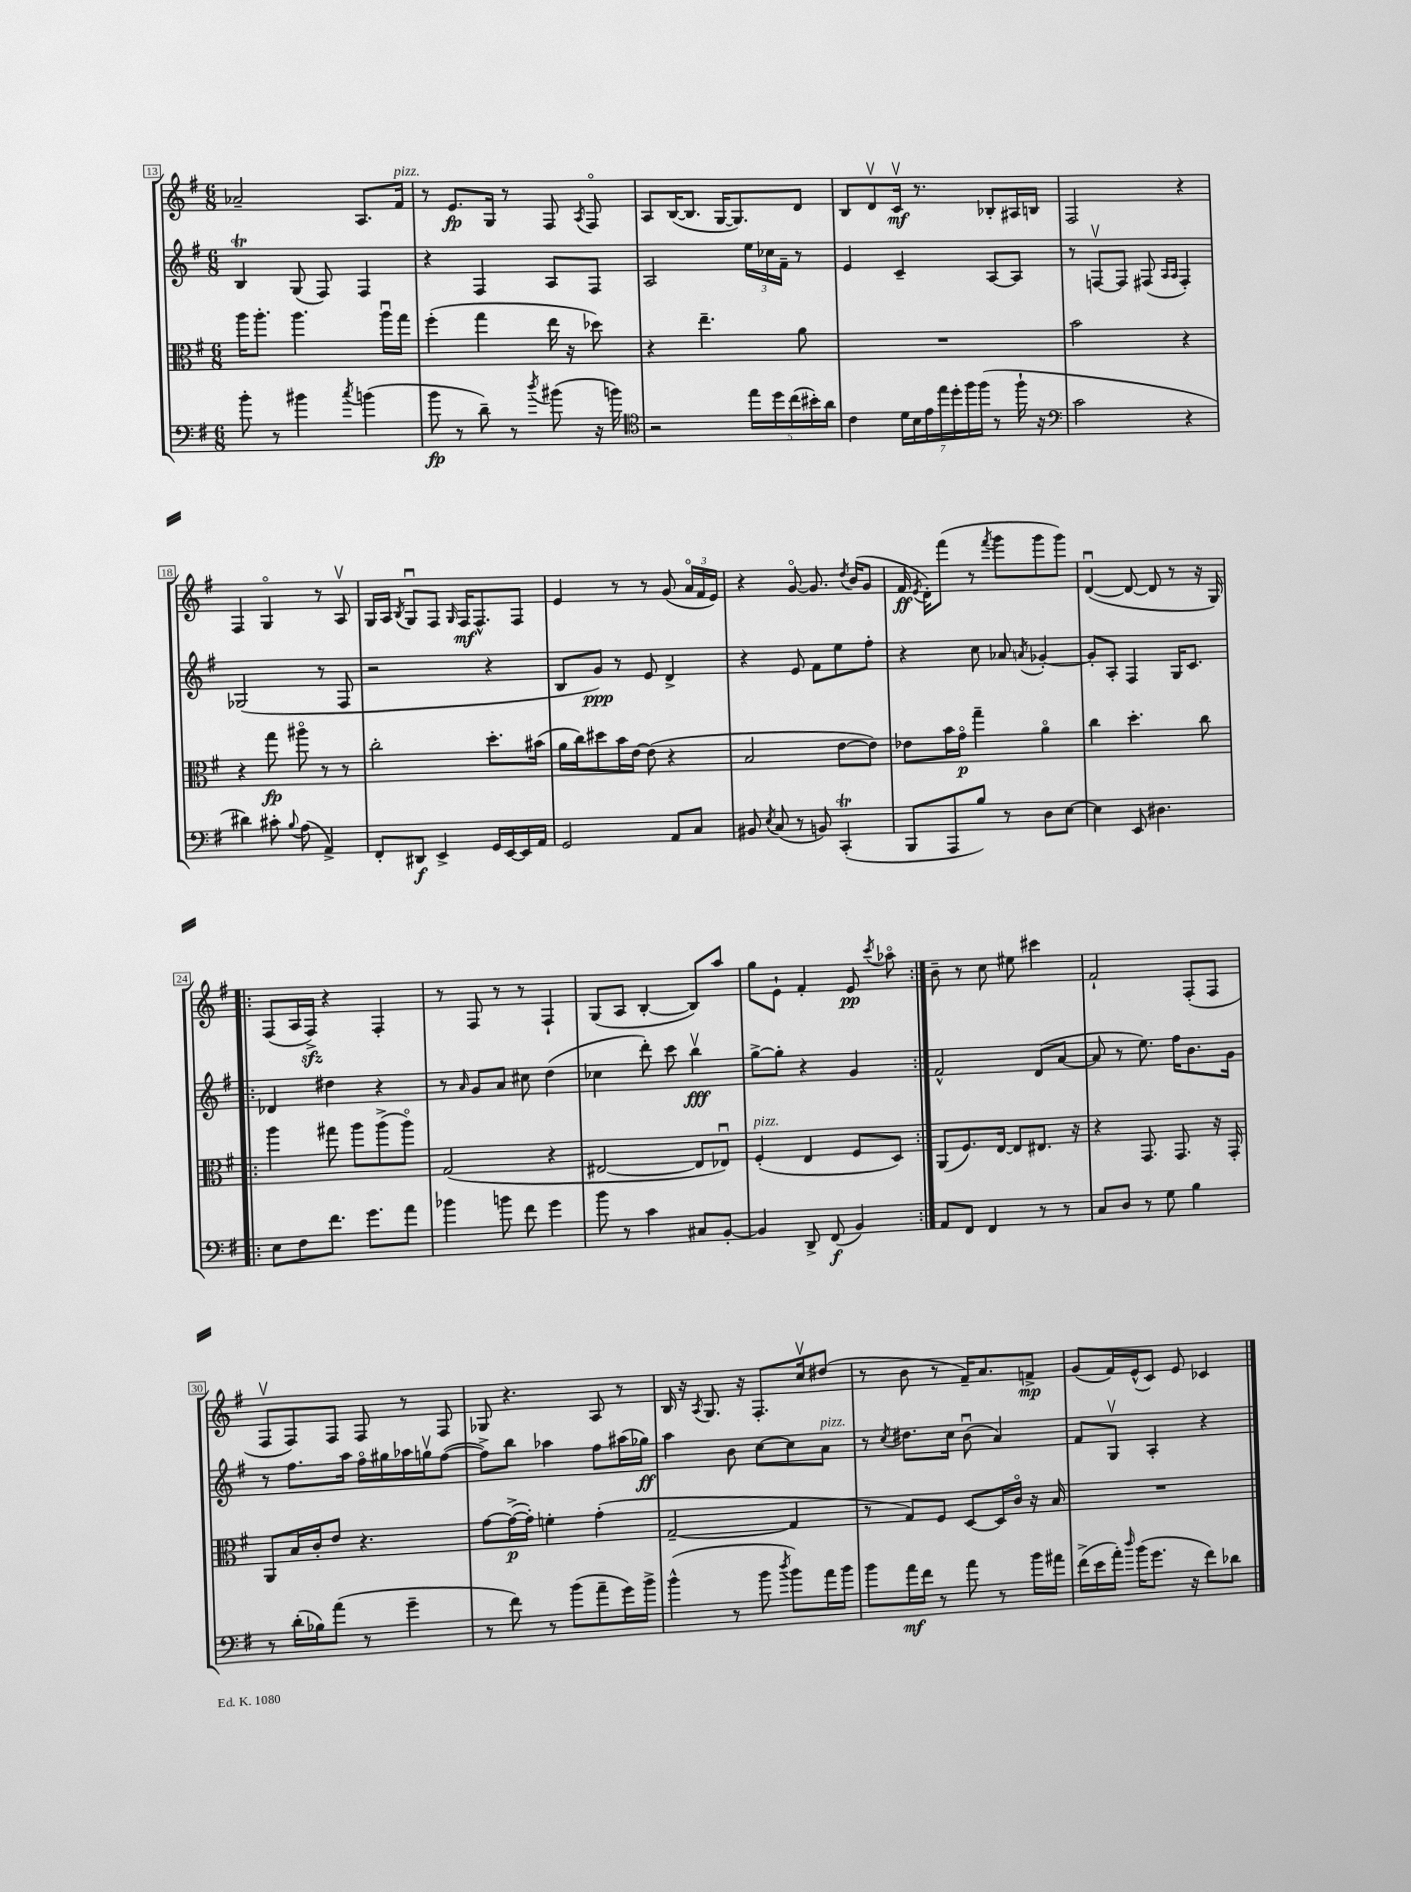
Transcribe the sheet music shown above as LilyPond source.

<<
\new StaffGroup <<
\new Staff = "s0" {
    \clef treble \key g \major \numericTimeSignature \time 6/8
    \autoBeamOff aes'2-- a8.[ fis'16]^\markup { \italic "pizz." } |
    r8 e'8.[\fp g16] r8 fis8 \acciaccatura { a8 } fis8\flageolet |
    a8[ b16~( b8.] g16[~ g8.) d'8] |
    b8[ d'8\upbow c'16]\upbow\mf r8. bes8[-. ais16 b16] |
    fis2 r4 |
    fis4 g4\flageolet r8 a8\upbow |
    g16[ a16] \acciaccatura { b8 } g8[\downbow fis8] \grace { g16 } fis16[\mf fis8.-^ fis8] |
    e'4 r8 r8 g'8( \tuplet 3/2 { a'16[\flageolet fis'16 e'16]) } |
    r4 g'8~\flageolet g'8. \acciaccatura { d''8 } b'16[( g'8] |
    fis'16\ff \acciaccatura { e'8 } d'16[-.) fis'''8]( r8 \acciaccatura { fis'''8 } g'''8[ g'''8 g'''8]) |
    d'4~\downbow( d'8~ d'8 r8 r16 g16) |
    \repeat volta 2 { fis8[( a16 fis16]->\sfz) r4 fis4-. |
    r8 fis8 r8 r8 fis4-! |
    g8[( a8] b4~-. b8[) a''8] |
    g''8[ e'8]-! fis'4-. e'8\pp \acciaccatura { c'''8 } aes''8\flageolet | }
    b'8-- r8 c''8 eis''8 cis'''4 |
    fis'2-! fis8[-.( fis8] |
    fis8[\upbow fis8) fis8] fis8 r8 fis8 |
    ges8 r4. a8 r8 |
    b16 r16 \acciaccatura { a8 } g8. r16 fis8.[-. c''16\upbow dis''8]( |
    r8 b'8 r8 fis'16[--) a'8. f'8]->\mp |
    g'8[( fis'16) e'16-^( c'8]) e'8 ces'4 \bar "|." |
}
\new Staff = "s1" {
    \clef treble \key g \major \numericTimeSignature \time 6/8
    \autoBeamOff b4\trill g8( fis8) fis4 |
    r4 fis4 a8[ fis8] |
    a2 \tuplet 3/2 { e''16[ ces''16 fis'16]-- } r8 |
    e'4 c'4-- a8[~ a8] |
    r8 f8[~\upbow f8] fis8( \grace { a16[ a16] } fis4-.) |
    ges2( r8 fis8 |
    r2 r4 |
    b8[ g'8]\ppp) r8 e'8 d'4-> |
    r4 e'8 fis'8[ e''8 fis''8]-. |
    r4 c''8 aes'8 \acciaccatura { a'8 } ges'4~-. |
    ges'8[-. a8]-. fis4 g16[ c'8.] |
    \repeat volta 2 { des'4 dis''4 r4 |
    r8 \grace { a'16 } g'8[ a'8] cis''8 d''4( |
    ces''4 d'''8-.) c'''8 b''4\upbow\fff |
    g''8[~-> g''8]-. r4 g'4 | }
    fis'2-^ d'8[( a'8]~ |
    a'8 r8 e''8.) fis''16[ b'8. g'16] |
    r8 fis''8.[ a''16] fis''16[\flageolet gis''16 aes''16 g''16\upbow fis''8]~( |
    fis''8[->) b''8] aes''4 fis''8[ ais''16( ges''16]\ff) |
    a''4 b'8 c''8[~ c''8 a'8]^\markup { \italic "pizz." } |
    r8 \acciaccatura { c''8 } dis''8.[ c''16] b'8\downbow( a'4) |
    fis'8[ g8]\upbow a4-. r4 \bar "|." |
}
\new Staff = "s2" {
    \clef alto \key g \major \numericTimeSignature \time 6/8
    \autoBeamOff a''16[ a''8.]-. a''4. a''16[\downbow g''16] |
    fis''4-.( g''4 e''16 r16 des''8) |
    r4 e''4.-- a'8 |
    R2. |
    b'2 r4 |
    r4 g''8\fp ais''8\flageolet r8 r8 |
    c''2-. d''8.[-. bis'16]( |
    a'16[ c''16) dis''8 b'16 e'16]~ e'8( r4 |
    b2 e'8[~ e'8]) |
    ees'8[ b'16 g'16]\flageolet\p g''4-- a'4\flageolet |
    c''4 d''4.-. c''8 |
    \repeat volta 2 { a''4 gis''8 a''8[ a''8->( a''8]\flageolet) |
    g2( r4 |
    eis2~ eis8[ ees8]\downbow) |
    fis4-.^\markup { \italic "pizz." }( e4 fis8[ d8]) | }
    a,8[( fis8.) e16]~ e8[ eis8.] r16 |
    r4 g,8. g,8. r16 g,16-. |
    a,8[ b16 c'16-. e'8] r4. |
    g'8[~ g'16~->\p( g'16]-.) f'4-. g'4-.( |
    g2~-- g4 |
    r8 g8[) fis8] d8[~ d16 c'16]\flageolet r16 b16 |
    R2. \bar "|." |
}
\new Staff = "s3" {
    \clef bass \key g \major \numericTimeSignature \time 6/8
    \autoBeamOff b'8-. r8 bis'4 \acciaccatura { c''8 } b'4( |
    b'8\fp r8 d'8--) r8 \acciaccatura { d''8 } bis'8( r16 b'16) |
    \clef tenor r2 \tuplet 5/4 { e''16[ d''16 c''16( bis'16-.) a'16] } |
    c'4 \tuplet 7/4 { d'16[ b16 e'16 e''16 d''16-. fis''16 fis''16]( } r8 fis''16-! r16 |
    \clef bass c'2 r4 |
    dis'4) cis'8-. \appoggiatura { b8 } a8( a,4->) |
    fis,8[-. dis,8]\f e,4-> g,16[ e,16~ e,16 a,16] |
    g,2 a,8[ c8] |
    bis,8 \acciaccatura { e8 } c8( r8 b,8) c,4-.\trill( |
    b,,8[ a,,8 b8]) r8 d8[ e8]~ |
    e4 e,8 dis4. |
    \repeat volta 2 { e8[ fis8 fis'8.] g'8.[ a'8] |
    bes'4 b'8 fis'8 g'4 |
    b'8 r8 c'4 cis8[ b,8]~-. |
    b,4 d,8-> fis,8\f( b,4) | }
    a,8[ fis,8] fis,4 r8 r8 |
    c8[ d8] r8 g8 b4 |
    r8 d'16[-.( bes16) a'8]( r8 g'4-- |
    r8 fis'8) r8 b'8[( a'8-- g'16) b'16]-> |
    b'4-^( r8 b'8 \acciaccatura { d''8 } b'8[) a'16 b'16] |
    b'8[ a'16\mf fis'16] r8 a'8 r8 b'16[ ais'16] |
    fis'16[->( e'16 a'16]-.) \grace { d''16 } b'16[( g'8.] r16 fis'8[) des'8] \bar "|." |
}
>>
>>
\layout { \context { \Score currentBarNumber = #13 \override BarNumber.stencil = #(make-stencil-boxer 0.1 0.3 ly:text-interface::print) } }
